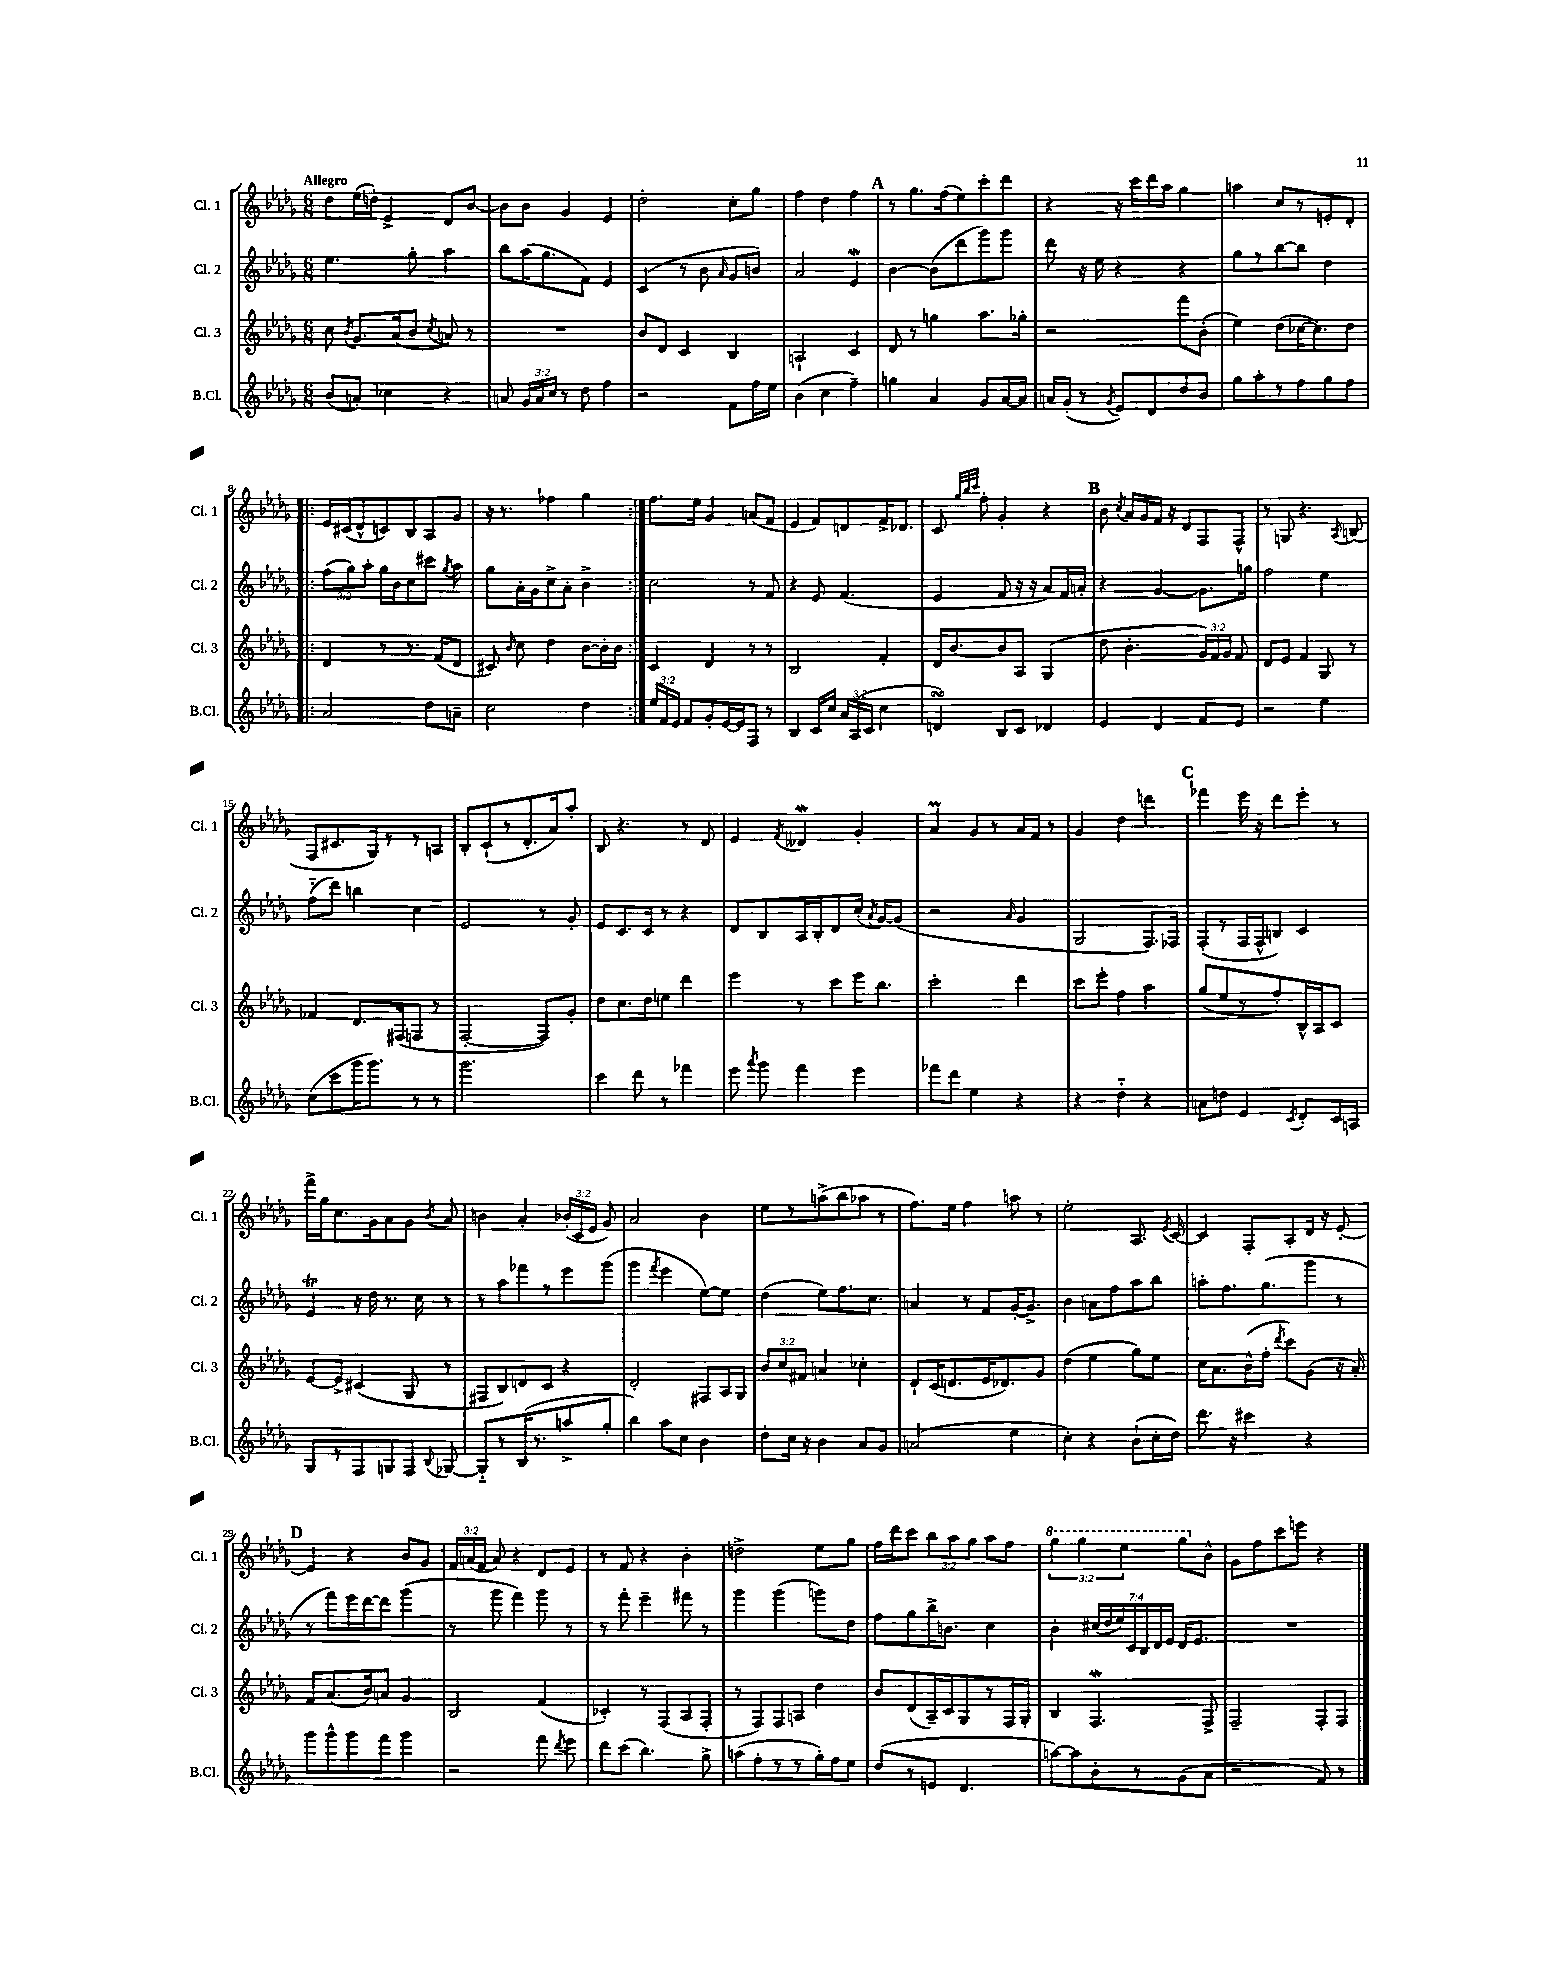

**kern	**kern	**kern	**kern
*staff4	*staff3	*staff2	*staff1
*clefG2	*clefG2	*clefG2	*clefG2
*k[b-e-a-d-g-]	*k[b-e-a-d-g-]	*k[b-e-a-d-g-]	*k[b-e-a-d-g-]
*M6/8	*M6/8	*M6/8	*M6/8
(8b-	8cc	4.ee-	8dd-
.	8qb-	.	.
8a')	8.g-	.	(16ee-
.	.	.	16dd')
4cc-	.	.	4e-^
.	(16a-	.	.
.	8b-	8gg-'	.
.	8qcc	.	.
4r	8a)	4aa-	8d-
.	8r	.	[8b-
=	=	=	=
8a	2.r	8bb-	8b-]
24g-	.	(16aa-	8b-
24a	.	.	.
.	.	8.gg-	.
24cc	.	.	.
8r	.	.	4g-
8dd-	.	8f)	.
4ff	.	4e-	4e-
=	=	=	=
2r	8b-	(4c	2dd-'
.	8d-	.	.
.	4c	8r	.
.	.	8b-	.
.	.	16qqa-	.
8f	4B-	8g-	8cc'
16ff	.	8b)	8gg-
16ee-	.	.	.
=	=	=	=
(4b-	2A`	2a-	4ff
4cc	.	.	4dd-
4ff~)	4c	4e-	4ff
=	=	=	=
4gg	8d-	[4b-	8r
.	8r	.	8.gg-
4a-	4gg	(8b-]	.
.	.	.	(16ff
.	.	8ddd-	8ee-)
8g-	8.aa-	8ggg-)	8ccc'
[16a-	.	8ggg-	8ddd-
16a-]	16gg-'	.	.
=	=	=	=
16a	2r	8ddd-	4r
(16g-'	.	.	.
8r	.	16r	.
.	.	16ee-	.
8qg-	.	.	.
8e-)	.	4r	16r
.	.	.	16ccc
8d-	.	.	16ddd-
.	.	.	16aa-
8dd-	8fff	4r	4gg-
8b-	(8b-'	.	.
=	=	=	=
8gg-	4ee-)	8gg-	4aa
8aa-'	.	8r	.
8r	(8dd-	[8bb-	8cc
8ff	[16cc-	8bb-]	8r
.	8.cc-])	.	.
8gg-	.	4dd-	8e'
8ff	8dd-	.	8d-'
=!|:	=!|:	=!|:	=!|:
2a-	4d-	(12ff	16e-
.	.	.	(16c#
.	.	12gg-)	.
.	.	.	8d-^^
.	.	12aa-'	.
.	8r	16gg-	8c)
.	.	16b-	.
.	8.r	8cc	8B-
8dd-	.	8ccc#	8A-
.	(16f	.	.
.	.	8qgg-	.
8a~	8d-	8aa-	8g-
=	=	=	=
2cc	8c#)	8gg-	16r
.	.	.	8.r
.	16qqb-	.	.
.	8cc	16a-'	.
.	.	16g-	.
.	4dd-	8cc^	4ff-
.	.	8a-'	.
4dd-	[8b-	4b-^	4gg-
.	16b-']	.	.
.	16b-	.	.
=:|!	=:|!	=:|!	=:|!
24ee-	4c	2cc	8.ff
24f	.	.	.
24e-	.	.	.
8f	.	.	.
.	.	.	16ee-
8g-'	4d-	.	4g-
[16e-	.	.	.
16e-]	.	.	.
8F	8r	8r	(8a
8r	8r	8f	8f
=	=	=	=
4B-	2B-	4r	4e-
16c	.	8e-	8f)
16cc	.	.	.
24a-	.	(4.f	8d
(24A-	.	.	.
24c	.	.	.
4cc	4f'	.	16f^
.	.	.	8.d-
=	=	=	=
4d)	16d-	4e-	8c
.	[8.b-	.	.
.	.	.	32qqgg-
.	.	.	32qqbb-
.	.	.	32qqccc
.	.	.	8ff'
8B-	8b-]	8f	4g-'
8c	8A-	16r	.
.	.	16r	.
4d-	(4G-	8a-)	4r
.	.	16f	.
.	.	16a'	.
=	=	=	=
4e-	8dd-	4r	8b-
.	.	.	8qcc
.	4.b-'	.	16a-
.	.	.	16g-
4d-	.	[4g-	16f
.	.	.	16r
.	.	.	8d-
8f	24g-)	8.g-]	8F
.	24f	.	.
.	24g-	.	.
8e-	8f	.	8F^^
.	.	16gg	.
=	=	=	=
2r	8d-	2ff	8r
.	8e-	.	8G
.	4f	.	4.r
4ee-	8G-	4ee-	.
.	.	.	8qA-
.	8r	.	(8B
=	=	=	=
(8cc	4f-	(8ff'~	8F
8ccc	.	8ddd-)	8.c#
16ggg-	8.d-	4bb	.
8.ggg-)	.	.	16G-)
.	.	.	8r
.	(16F#	.	.
8r	8F	4cc	8r
8r	8r	.	8A
=	=	=	=
2.ggg-	[2F'	2e-	8B-'
.	.	.	(8c`
.	.	.	8r
.	.	.	8.d-'
.	8F])	8r	.
.	.	.	16a-)
.	8g-'	8g-'	8aa-'
=	=	=	=
4ccc	8dd-	8e-	8B-
.	8.cc	8.c	4.r
8ddd-	.	.	.
.	16dd-	16c	.
8r	8ee	8r	.
4fff-	4ddd-	4r	8r
.	.	.	8d-
=	=	=	=
8eee-	4eee-	8d-	4e-
8qaaa-	.	.	.
8ggg-	.	8B-	.
.	.	.	8qf
4fff	8r	16A-	4d--
.	.	16B-'	.
.	8ccc	8d-	.
4eee-	16eee-	(16cc'	4g-'
.	.	8qa-	.
.	8.bb-	[16g-)	.
.	.	(8g-]	.
=	=	=	=
8fff-	2ccc'	2r	4a-
8ddd-	.	.	.
4ee-	.	.	8g-
.	.	.	8r
.	.	16qqa-	.
4r	4ddd-	4g-	16a-
.	.	.	16f
.	.	.	8r
=	=	=	=
4r	8ccc	2G-	4g-
.	8eee-'	.	.
4dd-'~	4ff	.	4dd-
4r	4aa-	8.F)	4ddd
.	.	16F-	.
=	=	=	=
8a	(8gg-	(8F'	4fff-
8dd	8ee-	8r	.
4e-	8r	16F	16eee-
.	.	16F^^	16r
.	8ff')	8B)	8ddd-
8qc	.	.	.
8d-'	16B-^^	4c	8eee-'
.	16A-	.	.
16c	8c	.	8r
16A	.	.	.
=	=	=	=
8G-	[8e-	4e-	16fff^
.	.	.	16gg-
8r	8e-^]	.	8.cc
8F	(4c#	16r	.
.	.	16dd-	16g-
8G	.	8.r	8a-
8F	8G-	.	8g-
.	.	16cc	.
8qqB-	.	.	8qb-
[8G-	8r	8r	8a-
=	=	=	=
8G-'~]	8F#	8r	4b
8r	8B-)	8aa-	.
(16B-	8d	8fff-	4a-'
8.r	.	.	.
.	8c	8r	.
8aa^	4r	8eee-	(24b-'
.	.	.	24c
.	.	.	24e-
8gg-'	.	(8ggg-	8g-)
=	=	=	=
4bb-)	2d-'	4ggg-	2a-
.	.	8qfff	.
8aa-	.	4eee-	.
8cc	.	.	.
4b-	8F#	[8ee-)	4b-
.	16A-	8ee-]	.
.	16G-	.	.
=	=	=	=
8dd-'	12b-	(4dd-	8ee-
.	12cc	.	.
16cc	.	.	8r
.	12f#	.	.
16r	.	.	.
4b-	4a	8ee-)	(8aa^
.	.	8.ff	8bb-
8a-	4cc-'	.	8aa-
.	.	8.cc	.
8g-	.	.	8r
=	=	=	=
(2a	8d-`	4a	8.ff)
.	(16c	.	.
.	8.d	.	16ee-
.	.	8r	4ff
.	16e-	8f	.
.	8.d-)	.	.
4ee-	.	[16g-'	8aa
.	.	8.g-^]	.
.	8g-	.	8r
=	=	=	=
4cc')	(4dd-	4b-	2ee-'
4r	4ee-	8a	.
.	.	8ff	.
(8b-`	8gg-)	8aa-	8.A-
16cc'	8ee-	8bb-	.
.	.	.	8qe-
16dd-)	.	.	[16c
=	=	=	=
8.ddd-	16cc	8aa'	4c]
.	8.a-	.	.
.	.	8.ff	.
16r	.	.	.
4ccc#	(16b-^^	.	8F'
.	16ff'	(8.gg-	.
.	8qddd-	.	.
.	8ccc)	.	8A-'
4r	(8g-	8ggg-	16d-
.	.	.	16r
.	16r	8r	[8e-'
.	16a-')	.	.
=	=	=	=
8ggg-	8f	8r	4e-]
8ggg-^^	(8.a-	8fff)	.
8ggg-	.	16eee-	4r
.	16b-)	[16ddd-	.
8fff	8a	8ddd-]	.
4ggg-	4g-	(4ggg-	8b-
.	.	.	8g-
=	=	=	=
2r	2B-	8r	24f
.	.	.	(24a
.	.	.	24f
.	.	8ggg-	8a)
.	.	4fff)	4r
8fff	(4f	8ggg-	8d-
8qddd-	.	.	.
8eee-	.	8r	8e-
=	=	=	=
8ddd-	4c-')	8r	8r
(8ccc	.	8fff'	8f
4.bb-)	8r	4eee-~	4r
.	(8F	.	.
.	8A-	8fff#	4b-'
8gg-^	8F'	8r	.
=	=	=	=
(8aa	8r	4ggg-	2dd^
8ff'	8F)	.	.
8r	8F	(4ggg-	.
8r	8A	.	.
16gg-')	4dd-	8ggg)	8ee-
16ff	.	.	.
8ee-	.	8dd-	8gg-
=	=	=	=
(8dd-	8b-	8ff	16ff
.	.	.	16ddd-
8r	(8d-	8gg-	8ccc
8e	16A-~)	16bb-^	12bb-
.	16c	8.b	.
.	.	.	12aa-
4.d-	8G-	.	.
.	.	.	12gg-
.	8r	4cc	8aa-
.	16F	.	8ff
.	16G-'	.	.
=	=	=	=
[8aa)	4B-	4b-'	6ggg-
8aa]	.	.	.
.	.	.	6ggg-
8b-'	4.F	(28cc#	.
.	.	28dd-	.
.	.	28ee-)	.
.	.	.	6eee-
.	.	28c	.
8r	.	.	.
.	.	28B-	.
.	.	28d-	.
.	.	28e-	.
(8g-	.	16d-	8ggg-
.	.	8.e-	.
8a-	8F^	.	8b-^^
=	=	=	=
2r	2F~	2.r	8g-
.	.	.	8ff
.	.	.	8ccc
.	.	.	8eee
8f)	8F'	.	4r
8r	8F	.	.
==	==	==	==
*-	*-	*-	*-
